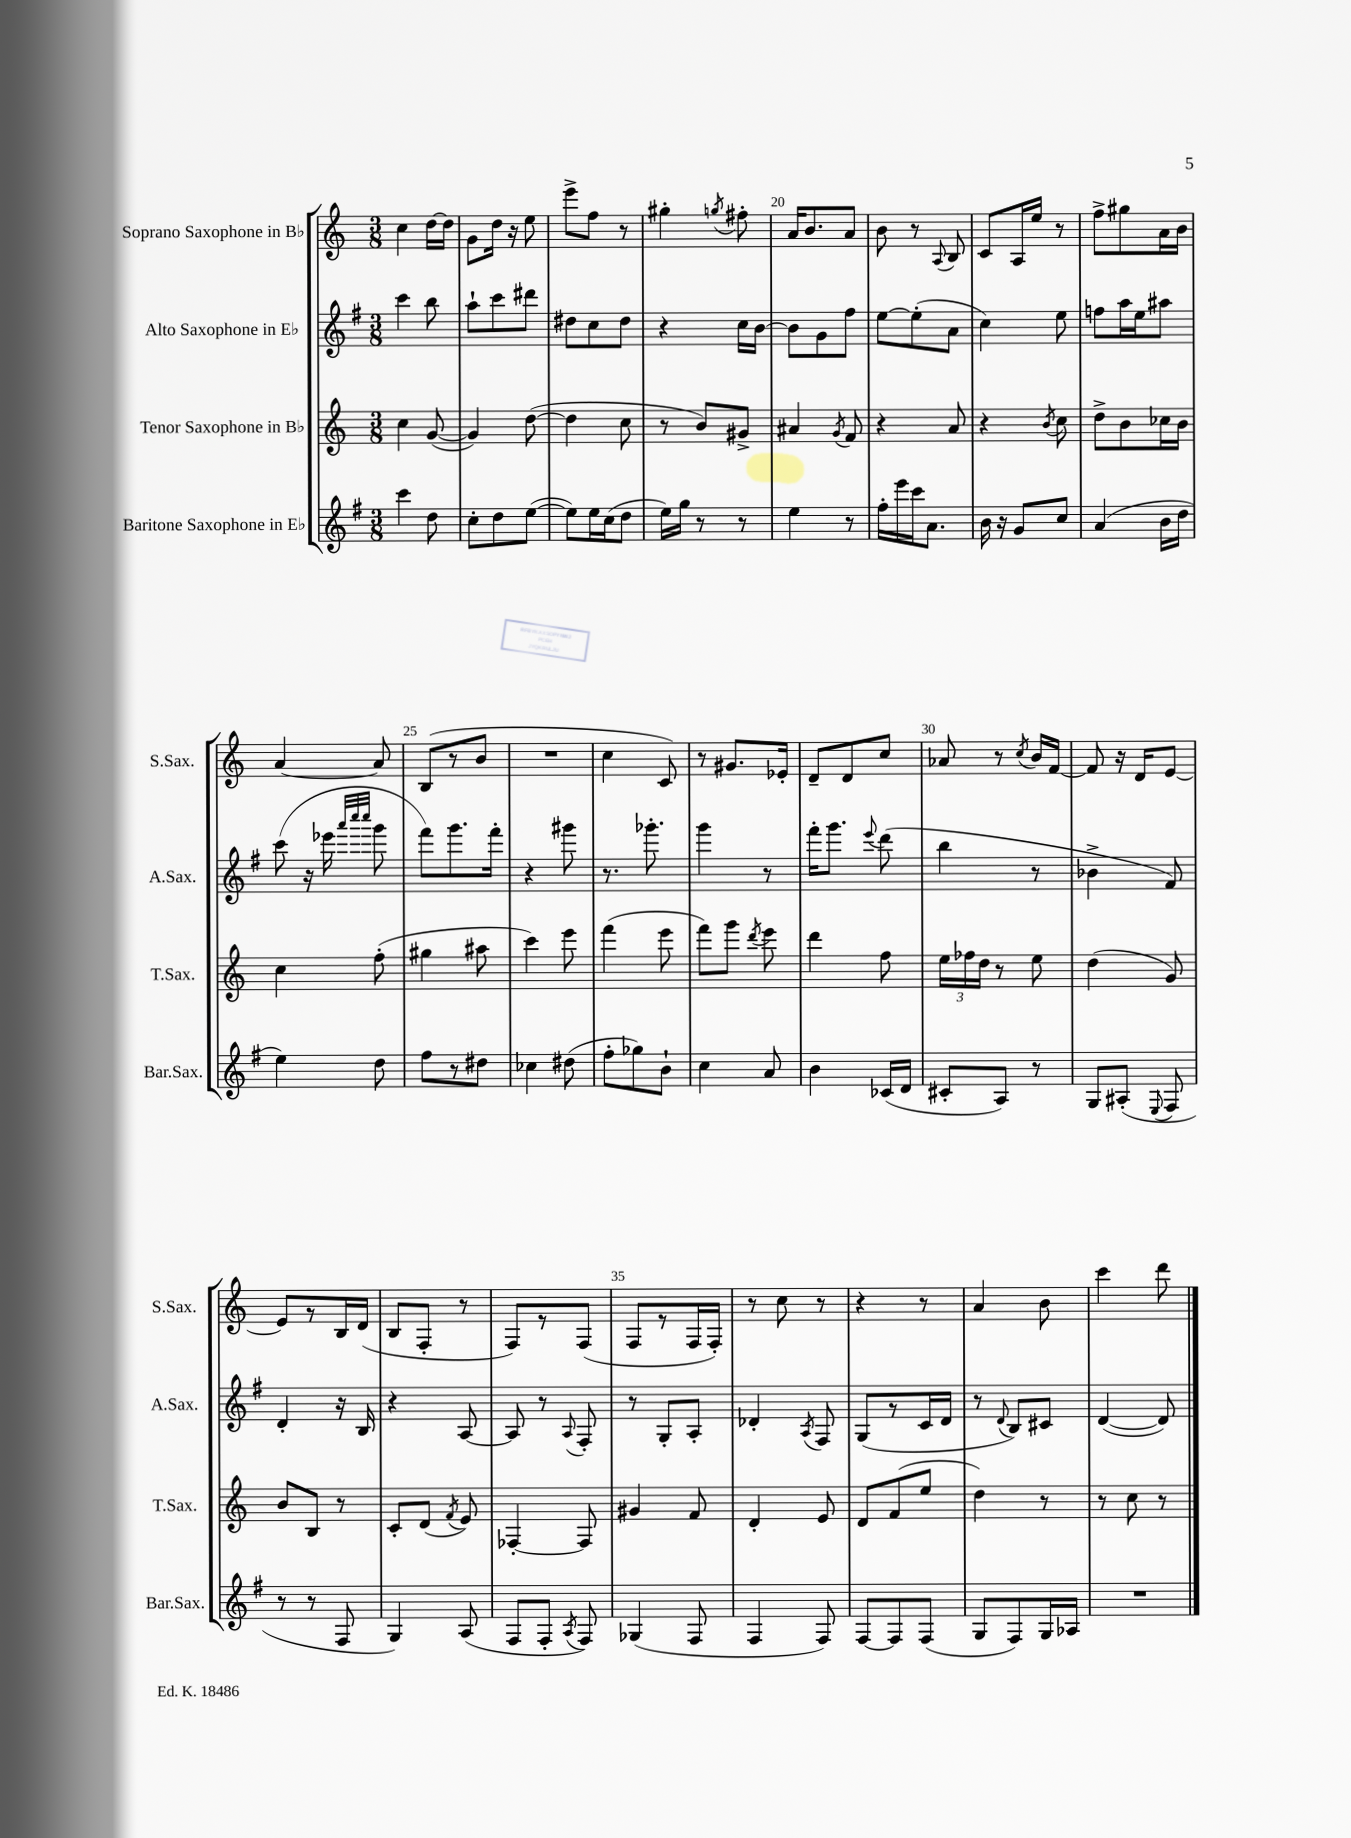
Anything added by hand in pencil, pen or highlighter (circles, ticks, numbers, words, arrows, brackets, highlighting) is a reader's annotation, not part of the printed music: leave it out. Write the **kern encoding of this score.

**kern	**kern	**kern	**kern
*staff4	*staff3	*staff2	*staff1
*clefG2	*clefG2	*clefG2	*clefG2
*k[f#]	*k[]	*k[f#]	*k[]
*M3/8	*M3/8	*M3/8	*M3/8
4ccc	4cc	4ccc	4cc
8dd	([8g	8bb	[16dd
.	.	.	16dd]
=	=	=	=
8cc'	4g])	8aa`	8g
8dd	.	8ccc	16dd
.	.	.	16r
([8ee	([8dd	8ddd#	8ee
=	=	=	=
8ee])	4dd]	8dd#	8eee^
16ee	.	8cc	8ff
(16cc	.	.	.
8dd	8cc	8dd#	8r
=	=	=	=
16ee)	8r	4r	4gg#'
16gg	.	.	.
8r	8b)	.	.
.	.	.	8qgg
8r	8g#^	16cc	8ff#'
.	.	[16b	.
=	=	=	=
4ee	4a#	8b]	16a
.	.	.	8.b
.	.	8g	.
.	8qg	.	.
8r	8f	8ff#	8a
=	=	=	=
16ff#'	4r	[8ee	8b
16eee	.	.	.
16ccc	.	(8ee']	8r
8.a	.	.	.
.	.	.	8qqA
.	8a	8a	8B
=	=	=	=
16b	4r	4cc)	8c
16r	.	.	.
8g	.	.	16A
.	.	.	16ee
.	8qb	.	.
8cc	8cc	8ee	8r
=	=	=	=
(4a	8dd^	8ff	8ff^
.	8b	16aa	8gg#
.	.	16ee	.
16b	16cc-	8aa#	16a
16dd	16b	.	16b
=	=	=	=
4ee)	4cc	(8ccc	[4a
.	.	16r	.
.	.	16eee-	.
.	.	32qqaaa	.
.	.	32qqcccc	.
.	.	32qqcccc	.
8dd	(8ff'	8ggg	8a]
=	=	=	=
8ff#	4gg#	8fff#)	(8B
8r	.	8.ggg	8r
8dd#	8aa#	.	8b
.	.	16fff#'	.
=	=	=	=
4cc-	4ccc)	4r	4.r
(8dd#	8eee	8ggg#	.
=	=	=	=
8ff#'	(4fff	8.r	4cc
8gg-)	.	.	.
.	.	8.ggg-'	.
8b`	8eee	.	8c)
=	=	=	=
4cc	8fff)	4ggg	8r
.	8ggg	.	8.g#
.	8qddd	.	.
8a	8eee	8r	.
.	.	.	16e-'
=	=	=	=
4b	4ddd	16fff#'	8d~
.	.	8.ggg	.
.	.	.	8d
.	.	8qqeee	.
(16c-	8ff	(8ddd	8cc
16d	.	.	.
=	=	=	=
8c#'	24ee	4bb	8a-
.	24ff-	.	.
.	24dd	.	.
8A)	8r	.	8r
.	.	.	8qcc
8r	8ee	8r	16b
.	.	.	[16f
=	=	=	=
8G	(4dd	4b-^	8f]
(8A#'	.	.	16r
.	.	.	16d
8qqE	.	.	.
8F#	8g)	8f#)	[8e
=	=	=	=
8r	8b	4d'	8e]
8r	8B	.	8r
8F#	8r	16r	16B
.	.	16B	(16d
=	=	=	=
4G)	8c'	4r	8B
.	(8d	.	8F'
.	8qf	.	.
(8A	8e)	[8A	8r
=	=	=	=
8F#	[4F-'	8A]	8F)
8F#'	.	8r	8r
8qA	.	8qqA	.
8F#)	8F-]	8F#'	(8F
=	=	=	=
(4G-	4g#	8r	8F
.	.	8G'	8r
8F#	8f	8A'	16F
.	.	.	16F')
=	=	=	=
4F#	4d'	4d-'	8r
.	.	.	8cc
.	.	8qA	.
8F#)	8e	8F#	8r
=	=	=	=
[8F#	8d	(8G	4r
8F#]	(8f	8r	.
(8F#	8ee	16c	8r
.	.	16d	.
=	=	=	=
8G	4dd)	8r	4a
.	.	8qqd	.
8F#)	.	8B)	.
16G	8r	8c#	8b
16A-	.	.	.
=	=	=	=
4.r	8r	([4d	4ccc
.	8cc	.	.
.	8r	8d])	8ddd
==	==	==	==
*-	*-	*-	*-
